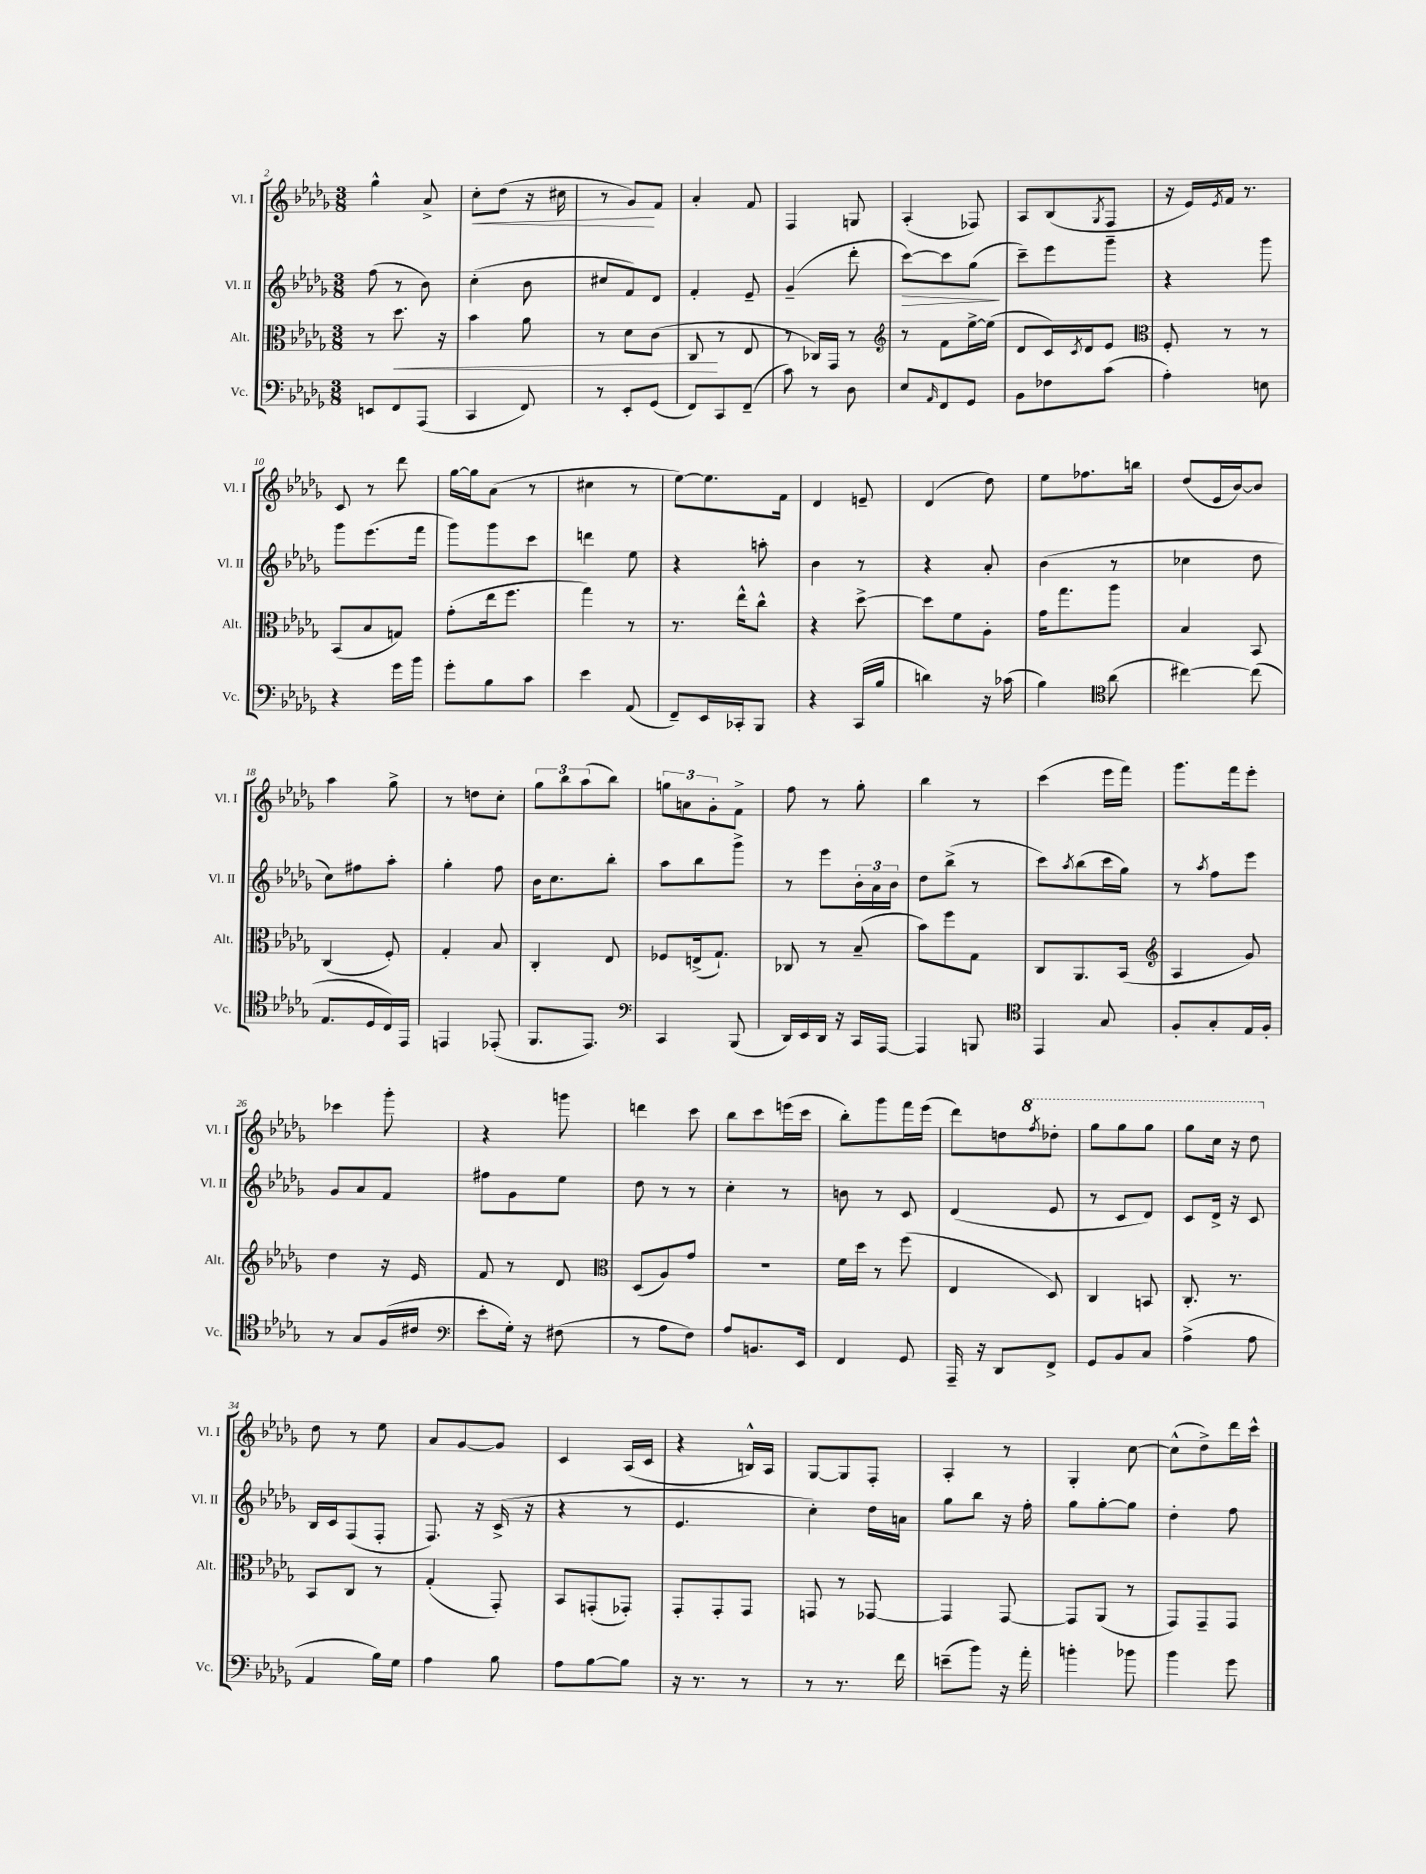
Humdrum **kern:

**kern	**kern	**kern	**kern
*staff4	*staff3	*staff2	*staff1
*clefF4	*clefC3	*clefG2	*clefG2
*k[b-e-a-d-g-]	*k[b-e-a-d-g-]	*k[b-e-a-d-g-]	*k[b-e-a-d-g-]
*M3/8	*M3/8	*M3/8	*M3/8
8EE	8r	(8ff	4gg-^^
8FF	8.dd-	8r	.
(8AAA-	.	8b-)	8a-^
.	16r	.	.
=	=	=	=
4CC	4b-	(4cc'	8cc'
.	.	.	(8dd-
8FF)	8a-	8b-	16r
.	.	.	16cc#
=	=	=	=
8r	8r	8cc#	8r
8EE-'	8d-	8f)	8g-)
(8GG-	(8c	8d-	8f
=	=	=	=
8FF)	8C	4f'	4a-'
8CC	8r	.	.
(8FF~	8E-	8e-~	8f
=	=	=	=
8c)	8r	(4g-~	4F
8r	16C-)	.	.
.	16GG-	.	.
8D-	8r	8ddd-'	8G
=	=	=	=
*	*clefG2	*	*
8E-	8r	[8ccc)	(4A-'
16qqAA-	.	.	.
8FF	8f	8ccc]	.
8GG-	[16ee-^	(8gg-	8F-)
.	(16ee-]	.	.
=	=	=	=
8BB-	8d-	8ccc~)	8A-
8F-	16c)	8eee-	(8B-
.	8qc	.	.
.	16d-	.	.
.	.	.	8qG-
(8c	8e-	8ggg-~	8F
=	=	=	=
*	*clefC3	*	*
4A-')	8F'	4r	16r
.	.	.	16e-)
.	.	.	8qe-
.	8r	.	16f
.	.	.	8.r
8E	8r	8ggg-	.
=	=	=	=
4r	(8BB-	8ggg-	8c
.	8B-	(8.eee-	8r
16g-	8G)	.	8ddd-
16b-	.	16fff	.
=	=	=	=
8g-'	(8g-'	8ggg-)	[16gg-
.	.	.	16gg-]
8B-	16ee-	8ggg-	(8a-
.	8.ff	.	.
8c	.	8ccc	8r
=	=	=	=
4e-	4gg-)	4ddd	4cc#
(8AA-	8r	8ee-	8r
=	=	=	=
8FF~)	8.r	4r	[8ee-)
16EE-	.	.	8.ee-]
16CC-'	16ee-^^	.	.
8BBB-	8cc^^	8aa'	.
.	.	.	16f
=	=	=	=
4r	4r	4b-	4d-
(16CC	[8dd-^	8r	8e~
16B-	.	.	.
=	=	=	=
4d)	8dd-]	4r	(4d-
.	8f	.	.
16r	8A-'	8a-'	8dd-)
(16c-	.	.	.
=	=	=	=
4B-)	16g-	(4b-	8ee-
.	8.gg-	.	.
.	.	.	8.ff-
*clefC4	*	*	*
(8a-	8aa-	8r	.
.	.	.	16bb
=	=	=	=
[4cc#)	4B-	4cc-	(8dd-
.	.	.	16e-
.	.	.	[16b-)
(8cc#]	8BB-	8dd-	8b-]
=	=	=	=
8.E-	(4C	8cc)	4aa-
.	.	8ff#	.
16D-	.	.	.
16C)	8F')	8aa-'	8gg-^
16EE-	.	.	.
=	=	=	=
4EE	4G-'	4gg-'	8r
.	.	.	8dd
(8EE-'	8B-	8ff	8cc'
=	=	=	=
8.FF	4C'	16b-	12gg-
.	.	8.cc	.
.	.	.	12bb-
.	.	.	(12aa-
8.EE-)	.	.	.
.	8E-	8bb-'	8bb-)
=	=	=	=
*clefF4	*	*	*
4CC	8F-	8aa-	12gg
.	.	.	12a
.	(16E^	8bb-	.
.	.	.	12g-'
.	8.G-`)	.	.
(8BBB-	.	8ggg-^	8f^
=	=	=	=
16DD-)	8C-	8r	8ff
16EE-	.	.	.
16DD-	8r	8eee-	8r
16r	.	.	.
16CC	(8B-~	24b-'	8gg-'
.	.	24a-	.
[16AAA-	.	.	.
.	.	24b-	.
=	=	=	=
4AAA-]	8b-)	8dd-	4bb-
.	8ff	(8bb-^	.
8BBB	8G-	8r	8r
=	=	=	=
*clefC4	*	*	*
4EE-	8C	8ccc)	(4ccc
.	.	8qaa-	.
.	8.AA-	(8bb-	.
8G-	.	16ccc	16eee-
.	(16BB-	16gg-)	16fff)
=	=	=	=
*	*clefG2	*	*
8F'	4A-	8r	8.ggg-
.	.	8qaa-	.
8G-'	.	8ff	.
.	.	.	16fff
16E-	8g-)	8eee-	8eee-'
16F'	.	.	.
=	=	=	=
8r	4dd-	8g-	4ccc-
8G-	.	8a-	.
(16F	16r	8f	8ggg-'
16c#	16e-	.	.
=	=	=	=
*clefF4	*	*	*
8e-'	8f	8ff#	4r
16G-')	8r	8g-	.
16r	.	.	.
(8F#	8d-	8ee-	8ggg
=	=	=	=
*	*clefC3	*	*
8r	(8D-	8dd-	4ddd
8A-	8A-)	8r	.
8F)	8g-	8r	8ccc
=	=	=	=
8A-	4.r	4cc'	8bb-
8.BB	.	.	8ccc
.	.	8r	(16eee
16EE-	.	.	16ccc
=	=	=	=
4FF	16f	8b	8bb-')
.	16dd-	.	.
.	8r	8r	8ggg-
8GG-	(8ff	8c	16fff
.	.	.	(16eee-
=	=	=	=
16AAA-~	4E-	(4d-	8ddd-)
16r	.	.	.
8DD-	.	.	8dd
.	.	.	8qfff
8FF^	8D-)	8e-	8ddd-'
=	=	=	=
8GG-	4C	8r	8ggg-
8BB-	.	8c	8ggg-
8C	8BB	8d-)	8ggg-
=	=	=	=
(4A-^	8.C'	8c	8ggg-
.	.	16d-^	16ccc
.	8.r	16r	16r
8A-	.	8c	8ddd-
=	=	=	=
4AA-	8BB-	16B-	8dd-
.	.	16c	.
.	8C	(8F	8r
16B-)	8r	8F'	8ee-
16G-	.	.	.
=	=	=	=
4A-	(4G-'	8.F)	8a-
.	.	.	[8g-
.	.	16r	.
8B-	8GG-')	(16c^	8g-]
.	.	16r	.
=	=	=	=
8A-	8BB-	4r	4c
[8B-	(8GG'	.	.
8B-]	8GG-')	8r	(16A-
.	.	.	16c
=	=	=	=
16r	8GG-'	4.e-	4r
8.r	.	.	.
.	8GG-'	.	.
8r	8GG-	.	16B^^)
.	.	.	16A-
=	=	=	=
8r	8GG	4cc')	[8G-
8.r	8r	.	8G-]
.	[8GG-	16dd-	8F'
16f	.	16a	.
=	=	=	=
(8e~	4GG-]	8gg-	4A-'
8b-)	.	8bb-	.
16r	[8GG-	16r	8r
16a-'	.	16ff'	.
=	=	=	=
4b'	8GG-]	8gg-	4G-'
.	(8AA-	[8gg-'	.
8b-	8r	8gg-]	[8cc
=	=	=	=
4b-	8GG-)	4dd-'	(8cc^^]
.	8GG-~	.	8dd-^)
8g-	8GG-	8ff	16ddd-
.	.	.	16ccc^^
==	==	==	==
*-	*-	*-	*-
